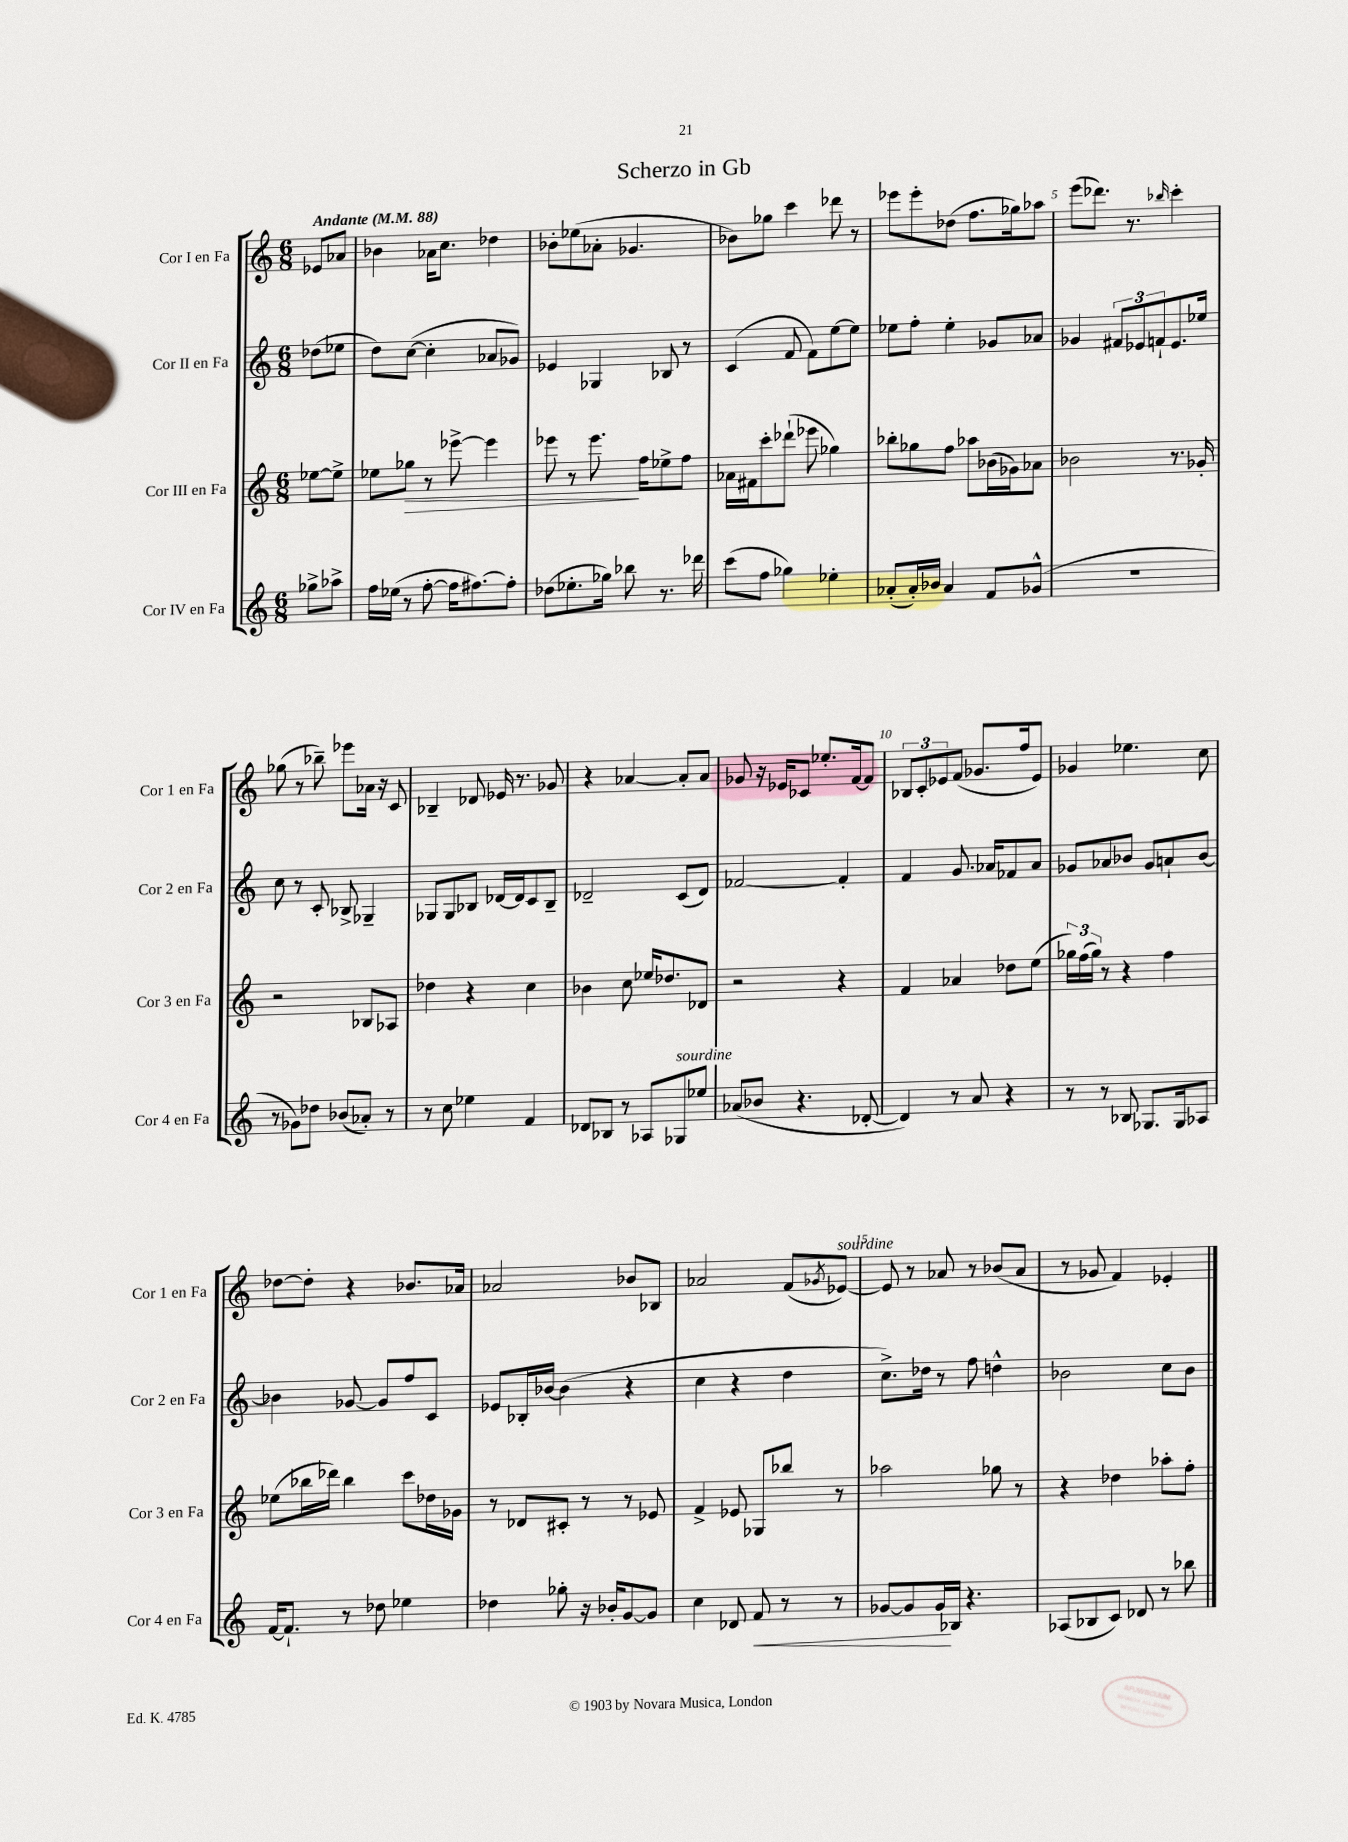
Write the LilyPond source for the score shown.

\header { title = "Scherzo in Gb" }
<<
\new StaffGroup <<
\new Staff = "s0" \with { instrumentName = "Cor I en Fa" shortInstrumentName = "Cor 1 en Fa" } {
    \clef treble \key c \major \numericTimeSignature \time 6/8 \partial 4 \tempo "Andante" 4 = 88
    ees'8 aes'8 |
    bes'4 aes'16 c''8. des''4 |
    bes'8-. ees''8( aes'8-. ges'4. |
    bes'8) ges''8 c'''4 des'''8 r8 |
    ees'''8 ees'''8-. des''8( f''8. ges''16) aes''8 |
    e'''8( des'''8.) r8. \grace { bes''16 } c'''4-. |
    ges''8( r8 bes''8--) ees'''8 aes'16 r16 c'8 |
    bes4-- des'8 ees'16 r8. ges'8 |
    r4 aes'4~ aes'8-. aes'8 |
    ges'8 r16 ees'16 ces'8 ees''8.-. f'16~ f'8 |
    \tuplet 3/2 { bes8 c'8-. ees'8 } f'8( ges'8. f''16 ees'8) |
    ges'4 ees''4. c''8 |
    des''8~ des''8-. r4 bes'8. aes'16 |
    aes'2 bes'8 bes8 |
    aes'2 f'8( \acciaccatura { ges'8 } ees'8~^\markup { \italic "sourdine" }) |
    ees'8 r8 aes'8 r8 bes'8( aes'8 |
    r8 ges'8 f'4) ees'4-. \bar "|." |
}
\new Staff = "s1" \with { instrumentName = "Cor II en Fa" shortInstrumentName = "Cor 2 en Fa" } {
    \clef treble \key c \major \numericTimeSignature \time 6/8 \partial 4
    des''8( ees''8 |
    d''8) c''8~( c''4-. aes'8 ges'8) |
    ees'4 ges4 bes8 r8 |
    c'4( f'8 f'8) e''8~ e''8 |
    ees''8 f''8-. ees''4-. ges'8 aes'8 |
    ges'4 \tuplet 3/2 { fis'8 ees'8 f'8-! } ees'8. ees''16 |
    c''8 r8 c'8-. bes8-> ges4-- |
    ges8 ges8 bes8 des'16~ des'16 c'8 bes8-- |
    des'2-- c'8( des'8) |
    fes'2~ fes'4-. |
    f'4 g'8. aes'16 fes'8 aes'8 |
    ges'8 aes'8 bes'8 ges'8 a'8-! bes'8~ |
    bes'4 ges'8~ ges'8 f''8 c'8 |
    ees'8 bes16-. bes'16~ bes'4( r4 |
    c''4 r4 d''4 |
    c''8.->) des''16 r8 f''8 d''4-^ |
    bes'2 c''8 bes'8 \bar "|." |
}
\new Staff = "s2" \with { instrumentName = "Cor III en Fa" shortInstrumentName = "Cor 3 en Fa" } {
    \clef treble \key c \major \numericTimeSignature \time 6/8 \partial 4
    ees''8~ ees''8-> |
    ees''8 ges''8\> r8 ees'''8~-> ees'''4 |
    ees'''8 r8 ees'''8.\! f''16 ees''8-> f''8 |
    aes'16 fis'16 c'''8-. des'''8-!( ees'''8 ges''4) |
    bes''8-. ges''8 f''8 aes''8 bes'16( ges'16) aes'8 |
    bes'2 r8. ges'16-. |
    r2 bes8 aes8 |
    des''4 r4 c''4 |
    bes'4 c''8 ees''16 des''8. des'8 |
    r2 r4 |
    f'4 aes'4 des''8 e''8( |
    \tuplet 3/2 { ges''16) f''16( ges''16) } r8 r4 f''4 |
    ees''8( bes''16 des'''16) bes''4 c'''8 des''16 ges'16 |
    r8 des'8 cis'8-. r8 r8 ees'8 |
    f'4-> ees'8 ges8 bes''8 r8 |
    aes''2 ges''8 r8 |
    r4 des''4 aes''8-. f''8-. \bar "|." |
}
\new Staff = "s3" \with { instrumentName = "Cor IV en Fa" shortInstrumentName = "Cor 4 en Fa" } {
    \clef treble \key c \major \numericTimeSignature \time 6/8 \partial 4
    ges''8-> aes''8-> |
    f''16 ees''16( r8 f''8~-. f''16 fis''8.~) fis''8-. |
    des''8( ees''8.-. ges''16) bes''8 r8. des'''16 |
    c'''8( f''8 ges''4) ees''4-. |
    aes'8-.( aes'16-.) bes'16 aes'4 f'8 ges'8-^( |
    R2. |
    r8 ges'8) des''8 bes'8( aes'8-.) r8 |
    r8 c''8 ees''4 f'4 |
    des'8 bes8 r8 aes8 ges8^\markup { \italic "sourdine" } ees''8 |
    aes'8( bes'8 r4. des'8~-. |
    des'4) r8 a'8 r4 |
    r8 r8 bes8 ges8. ges16 aes8 |
    f'16~ f'8.-! r8 des''8 ees''4 |
    des''4 ges''8-. r16 bes'16-. g'8~ g'8 |
    c''4 des'8 f'8\< r8 r8 |
    ges'8~ ges'8 ges'16\! bes16 r4. |
    aes8( bes8 c'8) des'8 r8 bes''8 \bar "|." |
}
>>
>>
\layout { \context { \Score \override BarNumber.break-visibility = ##(#f #t #t) barNumberVisibility = #(every-nth-bar-number-visible 5) } }
